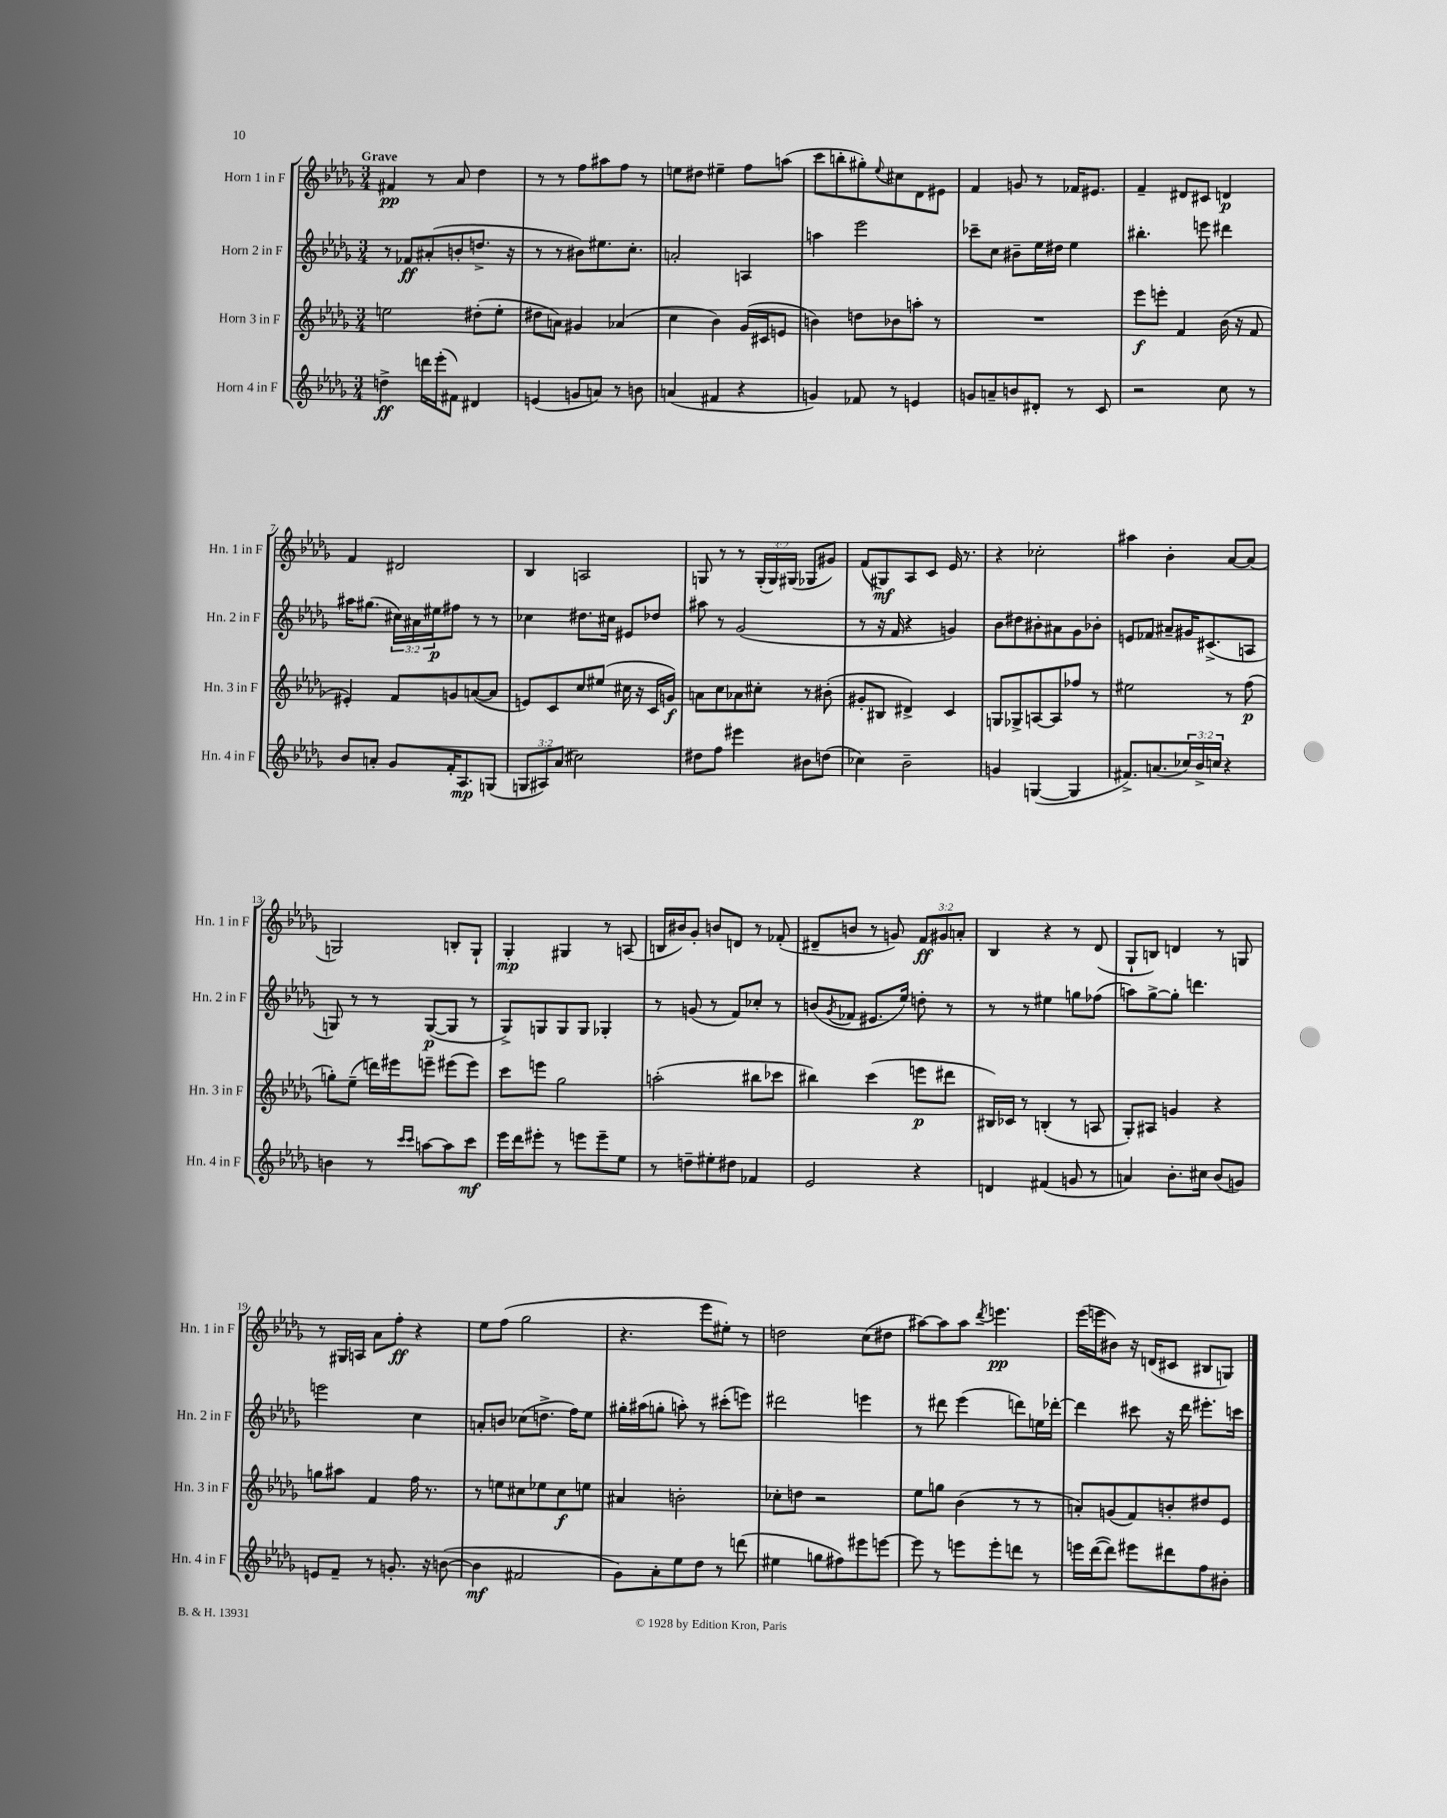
<<
\new StaffGroup <<
\new Staff = "s0" \with { instrumentName = "Horn 1 in F" shortInstrumentName = "Hn. 1 in F" } {
    \clef treble \key des \major \numericTimeSignature \time 3/4 \override Staff.TupletNumber.text = #tuplet-number::calc-fraction-text \tempo "Grave"
    fis'4\pp r8 aes'8 des''4 |
    r8 r8 f''8 ais''8 f''8 r8 |
    e''8 dis''8 eis''4-- f''8 a''8( |
    c'''8 b''8-. gis''8-.) \appoggiatura { ees''8 } cis''8 des'8 eis'8 |
    f'4 g'8 r8 fes'16 eis'8. |
    f'4-- dis'8 cis'8 d'4\p |
    f'4 dis'2 |
    bes4 a2 |
    g8 r8 r8 \tuplet 3/2 { g16-.( g16) gis16( } ges8 gis'8) |
    f'8( gis8\mf) aes8 c'8 ees'16 r8. |
    r4 ces''2-. |
    ais''4 bes'4-. aes'8~ aes'8( |
    g2) b8-. g8-! |
    ges4-.\mp gis4 r8 a8( |
    b16 bis'16) ges'8-. b'8 d'8 r8 fes'8-.( |
    dis'8-- b'8 r8 g'8) \tuplet 3/2 { f'8\ff gis'8 a'8-. } |
    bes4 r4 r8 des'8( |
    ges8-! b8) d'4 r8 g8 |
    r8 gis16 a16 aes'8 f''8-.\ff r4 |
    ees''8 f''8( ges''2 |
    r4. ees'''8 eis''8-.) r8 |
    d''2 c''8( dis''8 |
    ais''8~) ais''8 ais''8 \acciaccatura { des'''8 } e'''4.\pp |
    ees'''16( e'''16 bis'8) r16 d'16( cis'8 bis8 g8) \bar "|." |
}
\new Staff = "s1" \with { instrumentName = "Horn 2 in F" shortInstrumentName = "Hn. 2 in F" } {
    \clef treble \key des \major \numericTimeSignature \time 3/4 \override Staff.TupletNumber.text = #tuplet-number::calc-fraction-text
    r8 fes'8\ff ais'8-.( b'8-. d''8.-> r16 |
    r8 r8 bis'8) eis''8. c''8.-. |
    a'2-. a4 |
    a''4 ees'''2 |
    ces'''8-- c''8 bis'8-- ees''16 dis''16 ees''4 |
    bis''4.-. e'''8 dis'''4 |
    ais''16 gis''8.( \tuplet 3/2 { cis''16) ais'16 eis''16\p } fis''8 r8 r8 |
    ces''4 dis''8. cis''16 eis'8 des''8 |
    ais''8 r8 ges'2( |
    r8 r16 f'16 r4 g'4) |
    bes'8 dis''8 bis'8-. ais'8 ges'8 bes'8-. |
    e'8 fes'8 ais'8-- gis'16 cis'8.->( a8 |
    g8) r8 r8 g8~\p( g8 r8 |
    ges8->) g8 g8 g8 ges4-. |
    r8 g'8( r8 f'8) ces''8-. r8 |
    b'8( \acciaccatura { ges'8 } fes'8 eis'8. ees''16) d''8-. r8 |
    r8 r8 eis''4 g''8 fes''8( |
    a''8) ges''8~-> ges''8-. d'''4. |
    e'''2 c''4 |
    a'8-. b'8 ces''8( d''8.-> f''16) ees''8 |
    gis''16-. ais''16( g''8-. a''8-.) r8 cis'''8-.( e'''8) |
    dis'''2 e'''4 |
    r8 dis'''8 ees'''4( d'''8) e''16 des'''16~-. |
    des'''4 cis'''8 r16 des'''16 eis'''8.-. c'''16 \bar "|." |
}
\new Staff = "s2" \with { instrumentName = "Horn 3 in F" shortInstrumentName = "Hn. 3 in F" } {
    \clef treble \key des \major \numericTimeSignature \time 3/4
    e''2 dis''8-.( e''8-. |
    dis''8 a'8) gis'4 aes'4( |
    c''4 bes'4) ges'16( cis'16 e'8 |
    b'4) d''8 bes'8 a''8-. r8 |
    R2. |
    ees'''8\f e'''8-. f'4 bes'16( r16 f'8 |
    eis'4-.) f'8 g'8 a'8~( a'8 |
    e'8) c'8 c''8 eis''8( cis''16 r16 c'16 g'16\f) |
    a'8 c''8 aes'8 cis''8-. r8 bis'8-.( |
    gis'8-. bis8 dis'4->) c'4 |
    g8 ges8-> a8~ a8 fes''8 r8 |
    eis''2 r8 f''8\p( |
    g''8-.) ees''8--( d'''16) eis'''16 e'''8-- eis'''8( eis'''8) |
    c'''8 e'''8 ges''2 |
    a''2-.( bis''8 ces'''8 |
    bis''4) c'''4( e'''8\p dis'''8 |
    bis16) ces'16 r8 b4-.( r8 a8 |
    ges8-.) ais8 g'4 r4 |
    g''8 ais''8 f'4 f''16 r8. |
    r8 e''8 cis''8 ees''8 cis''8\f e''8 |
    ais'4 b'2-. |
    ces''8-. d''8 r2 |
    ees''8 g''8 bes'4( r8 r8 |
    a'8-.) g'8( f'8) b'8-. dis''8 ees'8 \bar "|." |
}
\new Staff = "s3" \with { instrumentName = "Horn 4 in F" shortInstrumentName = "Hn. 4 in F" } {
    \clef treble \key des \major \numericTimeSignature \time 3/4 \override Staff.TupletNumber.text = #tuplet-number::calc-fraction-text
    d''4->\ff d'''16 ees'''16-.( fis'8) dis'4 |
    e'4( g'8 a'8) r8 b'8 |
    a'4( fis'4 r4 |
    g'4) fes'8 r8 e'4 |
    g'8 a'8-- b'8 dis'8-. r8 c'8 |
    r2 c''8 r8 |
    bes'8 a'8-. ges'8 f'16-. aes8.\mp g8( |
    \tuplet 3/2 { g8 ais8) aes'8( } cis''2) |
    dis''8 f''8 eis'''4 bis'8 d''8( |
    ces''4) bes'2-- |
    g'4 g4~( g4 |
    fis'8.->) a'8.( \tuplet 3/2 { ces''16) bes'16-> c''16 } r4 |
    b'4 r8 \grace { c'''16 c'''16 } a''8~ a''8 c'''8\mf |
    ees'''16 des'''16 eis'''8-. r8 e'''8 e'''8-- ees''8 |
    r8 d''8-- eis''8-. dis''8 fes'4 |
    ees'2 r4 |
    d'4 fis'4( g'8 r8 |
    a'4) bes'8.-. cis''16 bes'8( g'8) |
    e'8 f'8-- r8 g'8.-. r16 b'8~( |
    b'4\mf fis'2 |
    ges'8) aes'8-. ees''8 des''8 r8 d'''8( |
    eis''4 g''8 fis''8) eis'''8 e'''8~ |
    e'''8 r8 e'''8 e'''8-. d'''8 r8 |
    e'''16 des'''16~( des'''8) eis'''8 dis'''8 f''8 bis'8-. \bar "|." |
}
>>
>>
